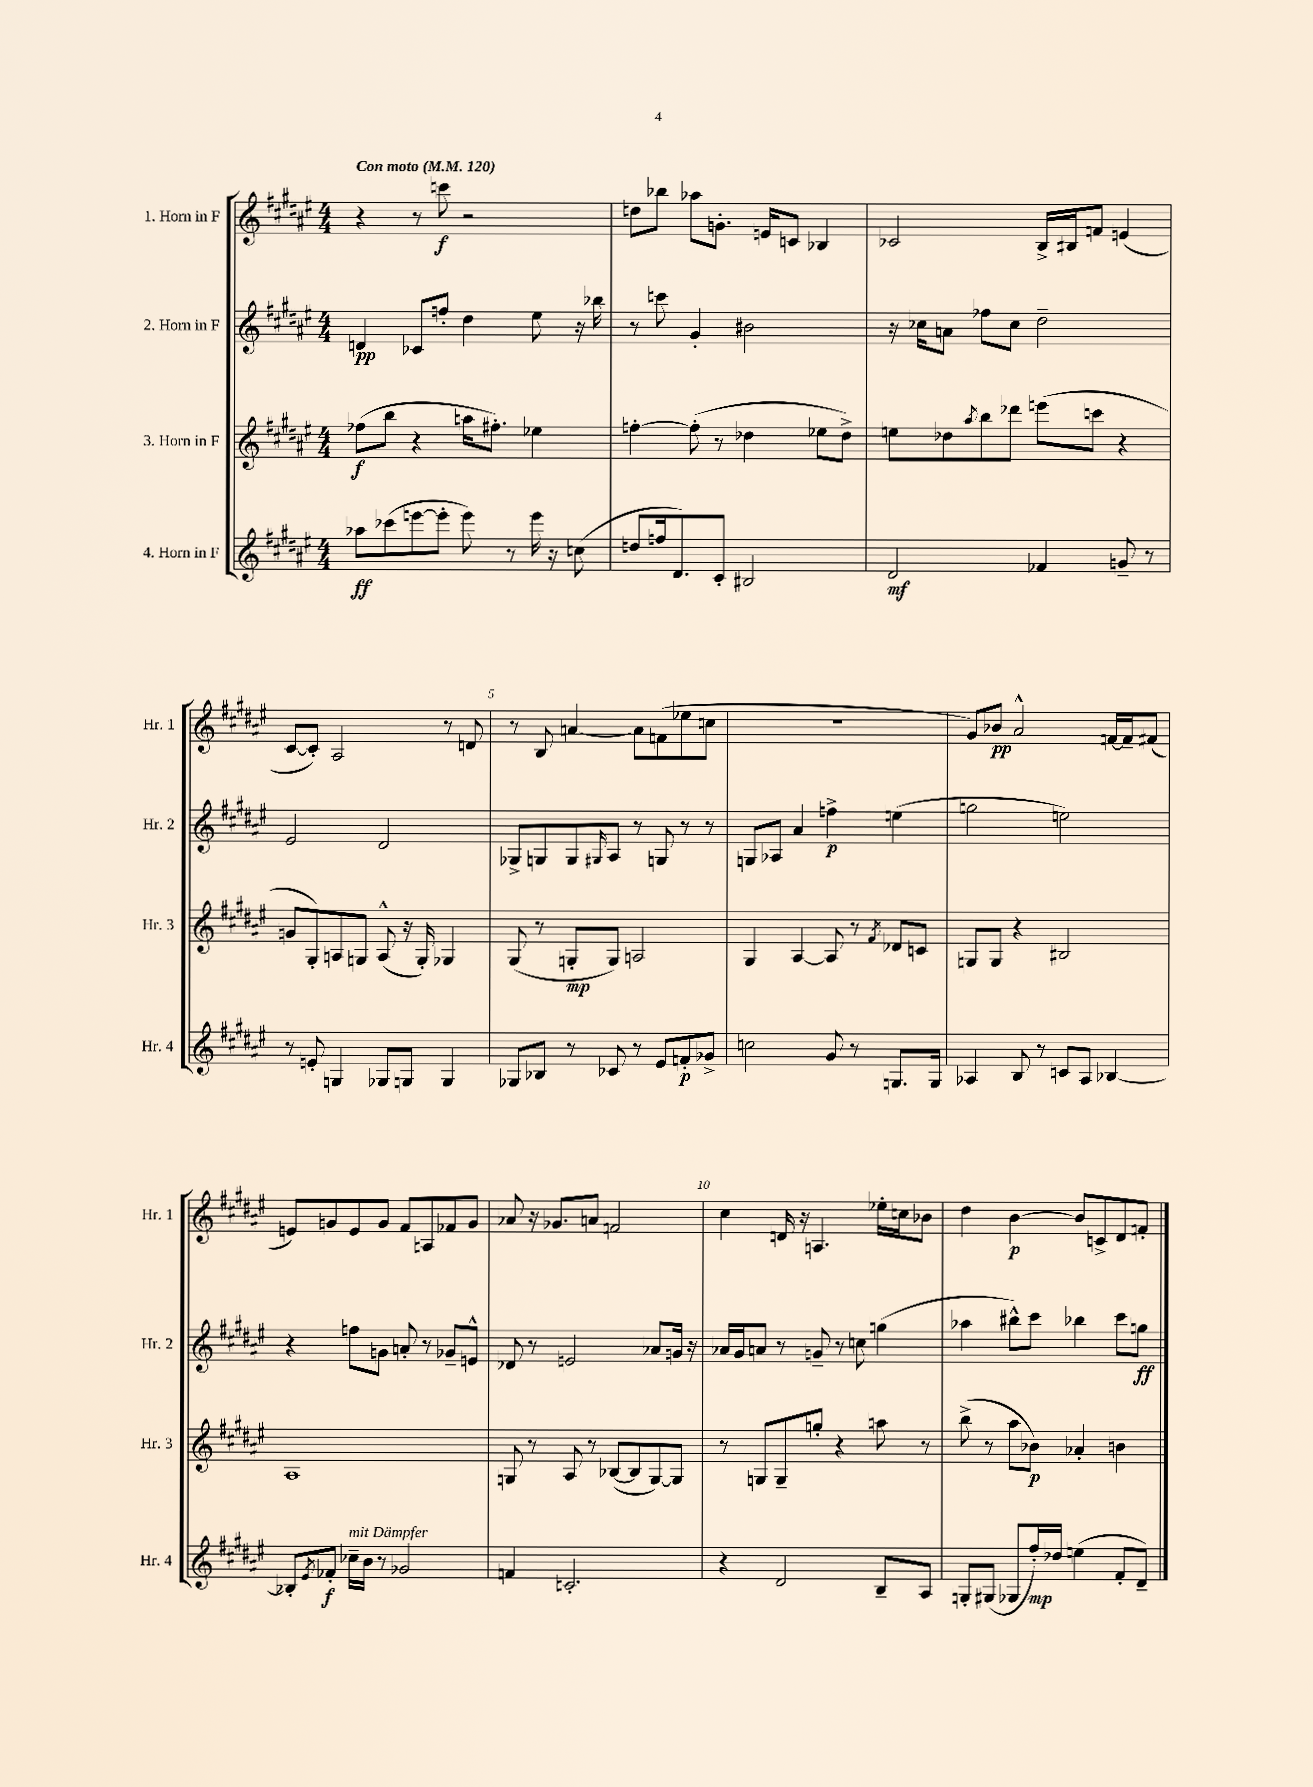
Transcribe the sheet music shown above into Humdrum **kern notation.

**kern	**kern	**kern	**kern
*staff4	*staff3	*staff2	*staff1
*clefG2	*clefG2	*clefG2	*clefG2
*k[f#c#g#d#a#e#]	*k[f#c#g#d#a#e#]	*k[f#c#g#d#a#e#]	*k[f#c#g#d#a#e#]
*M4/4	*M4/4	*M4/4	*M4/4
*MM120	*MM120	*MM120	*MM120
8aa-\L	(8ff-\L	4d/	4r
(8ccc-\	8bb\J	.	.
[8eee\	4r	8c-/L	8r
8eee'\]J	.	8ff'/J	8ccc\
8eee\)	16aa\LK	4dd#\	2r
.	8.ff#'\J)	.	.
8r	.	.	.
16eee\	4ee-\	8ee#\	.
16r	.	.	.
(8cc\	.	16r	.
.	.	16bb-\	.
=	=	=	=
8dd/L	[4ff'\	8r	8dd\L
16ff/k	.	8ccc\	8bb-\J
8.d#/)	.	.	.
.	(8ff'\]	4g#'/	8aa-\L
8c#'/J	8r	.	8.g'\J
2B#/	4dd-\	2b#\	.
.	.	.	16e/LK
.	.	.	8c/J
.	8ee-\L	.	4B-/
.	8dd-^\J)	.	.
=	=	=	=
2d#/	8ee\L	16r	2c-/
.	.	16cc-\LK	.
.	8dd-\	8a\J	.
.	8qaa#/	.	.
.	8bb\	8ff-\L	.
.	8ddd-\J	8cc-\J	.
4f-/	(8eee\L	2dd#~\	16B^/LL
.	.	.	16B#/J
.	8ccc\J	.	8f/J
8g~/	4r	.	(4e/
8r	.	.	.
=	=	=	=
8r	8g/L	2e#/	[8c#/L
8e'/	8G#'/)	.	8c#'/]J)
4G/	8A/	.	2A#/
.	8G/J	.	.
8G-/L	(8A^^/	2d#/	.
8G/J	16r	.	.
.	16G'/)	.	.
4G/	4G-/	.	8r
.	.	.	8d/
=	=	=	=
8G-/L	(8G#/	8G-^/L	8r
8B-/J	8r	8G/	8B/
8r	8G'/L	8G/	[4a/
.	.	16qqG#/	.
8c-/	8G/J)	8A#/J	.
8r	2A/	8r	8a\]L
8e#/L	.	8G/	(8f\
8f'/	.	8r	8ee-\
8g-^/J	.	8r	8cc\J
=	=	=	=
2cc\	4G#/	8G/L	1r
.	.	8A-/J	.
.	[4A#/	4a#/	.
8g#/	8A#/]	4ff^\	.
8r	8r	.	.
.	8qf#/	.	.
8.G/L	8d-/L	(4ee\	.
.	8c/J	.	.
16G/Jk	.	.	.
=	=	=	=
4A-/	8G/L	2gg\	8g#/L)
.	8G/J	.	8b-/J
8B/	4r	.	2a#^^/
8r	.	.	.
8c/L	2B#/	2ee\)	.
8A-/J	.	.	.
[4B-/	.	.	[16f/LL
.	.	.	16f~/]J
.	.	.	(8f#/J
=	=	=	=
8B-'/]L	1A#	4r	8e/L)
8qe#/	.	.	.
8f-'/J	.	.	8g/
16cc-~\LL	.	8ff\L	8e/
16b\JJ	.	.	.
8r	.	8g\J	8g/J
2g-/	.	8a'/	8f#/L
.	.	8r	8A/
.	.	8g-~/L	8f-/
.	.	8e^^/J	8g/J
=	=	=	=
4f/	8G/	8d-/	8a-/
.	8r	8r	16r
.	.	.	8.g-/L
2.c'/	8A#/	2e/	.
.	8r	.	8a/J
.	([8B-/L	.	2f/
.	8B-/]	.	.
.	[8G/)	8a-/L	.
.	8G/]J	16g/Jk	.
.	.	16r	.
=	=	=	=
4r	8r	16a-/LL	4cc#\
.	.	16g#/J	.
.	8G/L	8a/J	.
2d#/	8G~/	8r	16d/
.	.	.	16r
.	8gg'/J	8g~/	4.A/
.	4r	8r	.
.	.	8cc\	.
8B~/L	8aa\	(4gg\	16ee-'\LL
.	.	.	16cc\J
8A#/J	8r	.	8b-\J
=	=	=	=
8G'/L	(8bb^\	4aa-\	4dd#\
(8G#/J	8r	.	.
8G-/L	8aa#\L	8bb#^^\L)	[4b\
16ff#'/L)	8b-\J)	8ccc#\J	.
16dd-/JJ	.	.	.
(4ee\	4a-'/	4bb-\	8b/]L
.	.	.	8c^/
8f#'/L	4b\	8ccc#\L	8d#/
8d#~/J)	.	8gg\J	8f'/J
==	==	==	==
*-	*-	*-	*-
